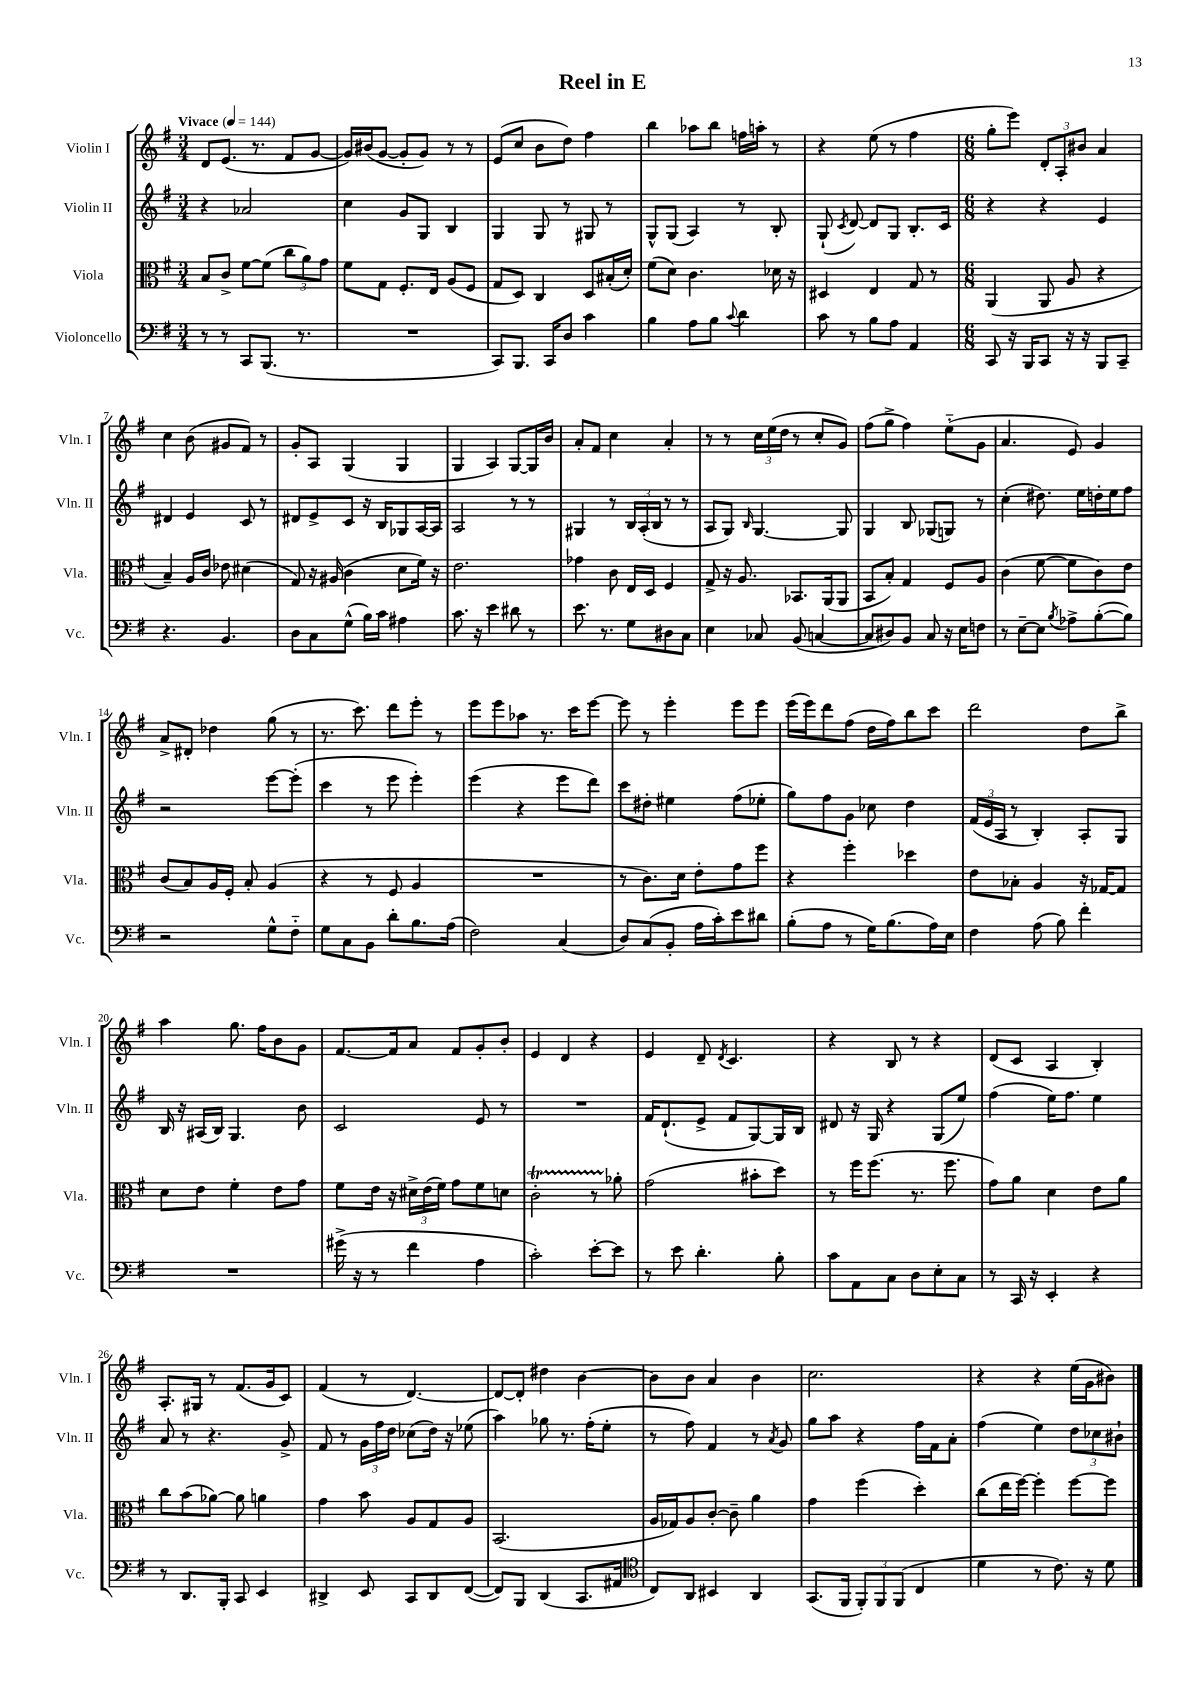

**kern	**kern	**kern	**kern
*staff4	*staff3	*staff2	*staff1
*clefF4	*clefC3	*clefG2	*clefG2
*k[f#]	*k[f#]	*k[f#]	*k[f#]
*M3/4	*M3/4	*M3/4	*M3/4
*MM144	*MM144	*MM144	*MM144
8r	8B	4r	8d
8r	8c^	.	(8.e
8CC	[8f#	2a-	.
.	.	.	8.r
(8.BBB	(8f#]	.	.
.	12cc	.	8f#
8.r	.	.	.
.	12a)	.	.
.	.	.	[8g
.	12g	.	.
=	=	=	=
2.r	8f#	4cc	16g])
.	.	.	(16b#
.	8G	.	[8g
.	8.F#'	8g	8g']
.	.	8G	8g)
.	16E	.	.
.	(8A	4B	8r
.	8F#	.	8r
=	=	=	=
8CC)	8G	4G	(8e
8.BBB	8D)	.	8cc
.	4C	8G	8b
16CC	.	.	.
8D	.	8r	8dd)
4c	8D	8G#	4ff#
.	(16B#'	8r	.
.	16d')	.	.
=	=	=	=
4B	(8f#	8G^^	4bb
.	8d)	(8G	.
8A	4.c	4A)	8aa-
8B	.	.	8bb
8qqc	.	.	.
4d	.	8r	16ff
.	.	.	16aa'
.	16d-	8B'	8r
.	16r	.	.
=	=	=	=
8c	4D#	(8G`	4r
.	.	8qc	.
8r	.	[8d)	.
8B	4E	8d]	(8ee
8A	.	8G	8r
4AA	8G	8.B'	4ff#
.	8r	.	.
.	.	16c	.
=	=	=	=
*M6/8	*M6/8	*M6/8	*M6/8
8CC	(4AA	4r	8gg'
16r	.	.	8eee)
16BBB	.	.	.
8CC	8AA	4r	12d'
.	.	.	12A'
16r	8A	.	.
.	.	.	12b#
16r	.	.	.
8BBB	4r	4e	4a
8CC~	.	.	.
=	=	=	=
4.r	4B~)	4d#	4cc
.	16A	4e	(8b
.	16c	.	.
4.BB	8e-	.	8g#
.	(4d#	8c	8f#)
.	.	8r	8r
=	=	=	=
8D	8G)	8d#	8g'
8C	16r	8e^	8A
.	(16A#	.	.
(8G^^	4c	8c	(4G
16B)	.	16r	.
16c	.	16B	.
4A#	8d	8G-	4G
.	16f#)	[16A	.
.	16r	16A]	.
=	=	=	=
8.c	2.e	2A	4G
16r	.	.	.
4e	.	.	4A)
8d#	.	8r	[8G
8r	.	8r	16G]
.	.	.	16b
=	=	=	=
8.e	4g-	4G#	8a'
.	.	.	8f#
8.r	.	.	.
.	8c	8r	4cc
8G	16E	24B	.
.	.	(24A'	.
.	16D	.	.
.	.	24B	.
8D#	4F#	8r	4a'
8C	.	8r	.
=	=	=	=
4E	8G^	8A	8r
.	16r	8G)	8r
.	8.A	.	.
.	.	16qqB	.
8C-	.	[4.G	24cc
.	.	.	(24ee
.	.	.	24dd
(8BB	8.BB-	.	8r
[4C	.	.	8cc'
.	(16AA	.	.
.	8AA	8G]	8g)
=	=	=	=
8C]	8BB	4G	(8ff#
8D#)	8B')	.	8gg^
8BB	4G	8B	4ff#)
8C	.	(8G-	.
16r	8F#	8G)	(8ee'~
16E	.	.	.
8F	8A	8r	8g
=	=	=	=
8r	(4c	(4cc'	4.a
[8E~	.	.	.
8E]	[8f#	8.dd#)	.
8qB	.	.	.
8A-^	8f#]	.	8e)
.	.	16ee	.
([8B'	8c)	16dd'	4g
.	.	16ee	.
8B])	8e	8ff#	.
=	=	=	=
2r	(8c	2r	8a^
.	8B)	.	8d#'
.	16A	.	4dd-
.	16F#'	.	.
.	8B'	.	.
8G^^	(4A	[8eee	(8gg
8F#'~	.	(8eee']	8r
=	=	=	=
8G	4r	4ccc	8.r
8C	.	.	.
.	.	.	8.ccc)
8BB	8r	8r	.
8d'	8F#	8eee	8ddd
8.B	4A	4eee')	8eee'
.	.	.	8r
(16A	.	.	.
=	=	=	=
2F#)	2.r	(4eee	8eee
.	.	.	8eee
.	.	4r	8aa-
.	.	.	8.r
(4C	.	8eee	.
.	.	.	16ccc
.	.	8ddd)	[8eee
=	=	=	=
8D)	8r	8ccc	8eee]
(8C	8.c)	8dd#'	8r
8BB'	.	4ee#	4eee'
.	16d	.	.
16A	8e'	.	.
16c')	.	.	.
8e	8g	(8ff#	8eee
8d#	8ff#	8ee-'	8eee
=	=	=	=
(8B'	4r	8gg)	(16eee
.	.	.	16eee)
8A	.	8ff#	8ddd
8r	4ff#'	8g	(8ff#
16G)	.	8cc-	16dd
(8.B	.	.	16ff#)
.	4dd-	4dd	8bb
16A)	.	.	8ccc
16E	.	.	.
=	=	=	=
4F#	8e	(24f#	2ddd
.	.	24e	.
.	.	24A	.
.	8B-'	8r	.
(8A	4A	4B')	.
8B)	.	.	.
4f#'	16r	8A'	8dd
.	[16G-	.	.
.	8G-]	8G	8bb^
=	=	=	=
2.r	8d	16B	4aa
.	.	16r	.
.	8e	(16A#	.
.	.	16B)	.
.	4f#'	4.G	8.gg
.	.	.	16ff#
.	8e	.	8b
.	8g	8b	8g
=	=	=	=
(16g#^	8f#	2c	[8.f#
16r	.	.	.
8r	16e	.	.
.	16r	.	16f#]
4f#	24d#^	.	8a
.	(24e	.	.
.	24f#)	.	.
.	8g	.	8f#
4A	8f#	8e	8g'
.	8d	8r	8b'
=	=	=	=
2c')	2c'	2.r	4e
.	.	.	4d
[8e'	8r	.	4r
8e]	8a-'	.	.
=	=	=	=
8r	(2g	16f#	4e
.	.	(8.d`	.
8e	.	.	.
4.d'	.	8e^	8d~
.	.	.	8qd
.	.	8f#	4.c
.	8b#'	[8G)	.
8B'	8dd)	16G]	.
.	.	16B	.
=	=	=	=
8c	8r	8d#	4r
8AA	16ff#	16r	.
.	(8.ff#	16G	.
8C	.	4r	8B
8D	8.r	.	8r
8E'	.	(8G	4r
.	8.ff#	.	.
8C	.	8ee)	.
=	=	=	=
8r	8g)	(4ff#	(8d
16CC	8a	.	8c
16r	.	.	.
4EE'	4d	16ee)	4A
.	.	8.ff#	.
4r	8e	4ee	4B')
.	8a	.	.
=	=	=	=
8r	8cc	8a	8.A'
8.DD	(8b	8r	.
.	.	.	16G#
.	[8a-)	4.r	8r
16BBB'	.	.	.
8CC	8a-]	.	(8.f#
4EE	4a	.	.
.	.	.	16g
.	.	8g^	8c)
=	=	=	=
4DD#^	4g	8f#	(4f#
.	.	8r	.
8EE	8b	24g	8r
.	.	24ff#	.
.	.	24dd	.
8CC	8A	(8cc-	[4.d)
8DD#	8G	16dd)	.
.	.	16r	.
([8FF#	8A	(8ee-	.
=	=	=	=
8FF#])	(2.BB	4aa)	8d_
8BBB	.	.	8d']
(4DD	.	8gg-	4dd#
.	.	8.r	.
8.CC	.	.	[4b
.	.	(16ff#'	.
.	.	8ee'	.
16AA#	.	.	.
=	=	=	=
*clefC4	*	*	*
8C)	16A	8r	8b]
.	16G-)	.	.
8AA	8A	8ff#)	8b
4BB#	[8c'	4f#	4a
.	8c~]	.	.
4AA	4a	8r	4b
.	.	8qa	.
.	.	8g	.
=	=	=	=
(8.GG	4g	8gg	2.cc
.	.	8aa	.
16FF#	.	.	.
12FF#')	(4ff#	4r	.
12FF#	.	.	.
(12FF#	.	.	.
4C	4dd')	16ff#	.
.	.	16f#	.
.	.	8a'	.
=	=	=	=
4d	(8cc	(4ff#	4r
.	16ee	.	.
.	[16ff#)	.	.
8r	4ff#']	4ee)	4r
8.c)	.	.	.
.	[8ff#	12dd	(16ee
16r	.	.	16g
.	.	12cc-	.
8d	8ff#]	.	8b#)
.	.	12b#`	.
==	==	==	==
*-	*-	*-	*-
